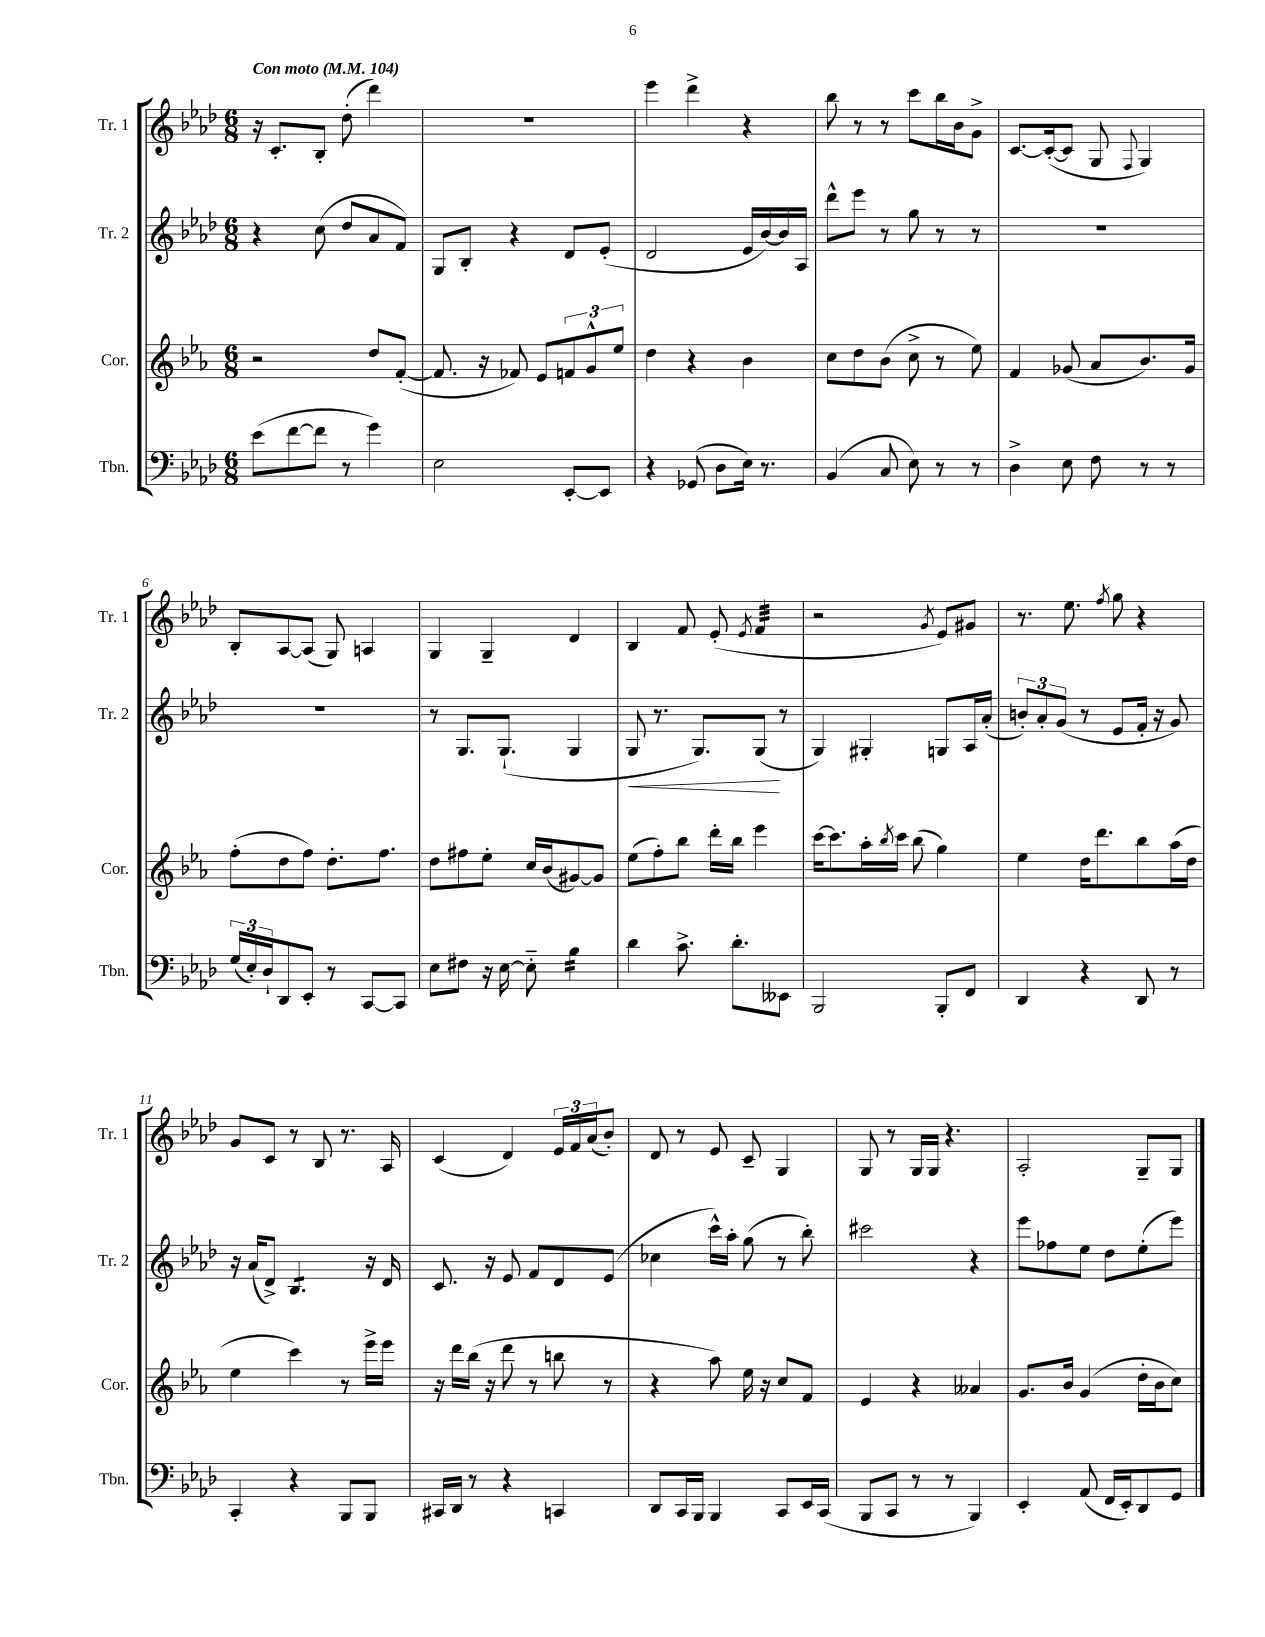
<<
\new StaffGroup <<
\new Staff = "s0" \with { instrumentName = "Tr. 1" shortInstrumentName = "Tr. 1" } {
    \clef treble \key aes \major \numericTimeSignature \time 6/8 \tempo "Con moto" 4 = 104
    r16 c'8.-. bes8-. des''8-.( des'''4) |
    R2. |
    ees'''4 des'''4-> r4 |
    bes''8 r8 r8 c'''8 bes''16 bes'16 g'8-> |
    c'8.~ c'16~-.( c'8 g8 \appoggiatura { f8 } g4) |
    bes8-. aes8~ aes8( g8) a4 |
    g4 g4-- des'4 |
    bes4 f'8 ees'8-.( \acciaccatura { ees'8 } f'4:32 |
    r2 \acciaccatura { g'8 } ees'8) gis'8 |
    r8. ees''8. \acciaccatura { f''8 } g''8 r4 |
    g'8 c'8 r8 bes8 r8. aes16 |
    c'4( des'4) \tuplet 3/2 { ees'16 f'16 aes'16( } bes'8-.) |
    des'8 r8 ees'8 c'8-- g4 |
    g8 r8 g16 g16 r4. |
    aes2-. g8-- g8 \bar "|." |
}
\new Staff = "s1" \with { instrumentName = "Tr. 2" shortInstrumentName = "Tr. 2" } {
    \clef treble \key aes \major \numericTimeSignature \time 6/8
    r4 c''8( des''8 aes'8 f'8) |
    g8 bes8-. r4 des'8 ees'8-.( |
    des'2 ees'16 bes'16~) bes'16 aes16 |
    des'''8-^ ees'''8 r8 g''8 r8 r8 |
    R2. |
    R2. |
    r8 g8. g8.-!( g4 |
    g8\< r8. g8.) g8\!( r8 |
    g4) gis4-. g8 aes16 aes'16-.( |
    \tuplet 3/2 { b'8-.) aes'8-. g'8( } r8 ees'8 f'16-. r16 g'8) |
    r16 aes'16( des'8->) bes4.:8 r16 des'16 |
    c'8. r16 ees'8 f'8 des'8 ees'8( |
    ces''4 c'''16-^) aes''16-. g''8( r8 bes''8-.) |
    cis'''2 r4 |
    ees'''8 fes''8 ees''8 des''8 ees''8-.( ees'''8) \bar "|." |
}
\new Staff = "s2" \with { instrumentName = "Cor." shortInstrumentName = "Cor." } {
    \clef treble \key ees \major \numericTimeSignature \time 6/8
    r2 d''8 f'8~-.( |
    f'8. r16 fes'8) ees'8 \tuplet 3/2 { f'8 g'8-^ ees''8 } |
    d''4 r4 bes'4 |
    c''8 d''8 bes'8( c''8-> r8 ees''8) |
    f'4 ges'8( aes'8 bes'8.) ges'16 |
    f''8-.( d''8 f''8) d''8.-. f''8. |
    d''8 fis''8 ees''8-. c''16 bes'16( gis'8~) gis'8 |
    ees''8( f''8-.) bes''8 d'''16-. bes''16 ees'''4 |
    c'''16~ c'''8. aes''16-. \acciaccatura { bes''8 } c'''16 bes''8( g''4) |
    ees''4 d''16 d'''8. bes''8 aes''16( d''16 |
    ees''4 c'''4) r8 ees'''16-> ees'''16 |
    r16 d'''16 bes''16( r16 d'''8 r8 b''8 r8 |
    r4 aes''8) ees''16 r16 c''8 f'8 |
    ees'4 r4 aeses'4 |
    g'8. bes'16 g'4( d''16-. bes'16 c''8) \bar "|." |
}
\new Staff = "s3" \with { instrumentName = "Tbn." shortInstrumentName = "Tbn." } {
    \clef bass \key aes \major \numericTimeSignature \time 6/8
    ees'8( f'8~ f'8 r8 g'4) |
    ees2 ees,8~-. ees,8 |
    r4 ges,8( des8 ees16) r8. |
    bes,4( c8 ees8) r8 r8 |
    des4-> ees8 f8 r8 r8 |
    \tuplet 3/2 { g16( ees16-.) des16-! } des,8 ees,8-. r8 c,8~ c,8 |
    ees8 fis8 r16 ees16~ ees8-_ bes4:16 |
    des'4 c'8.-> des'8.-. eeses,8 |
    bes,,2 bes,,8-. f,8 |
    des,4 r4 des,8 r8 |
    c,4-. r4 bes,,8 bes,,8 |
    cis,16 des,16 r8 r4 c,4 |
    des,8 c,16 bes,,16 bes,,4 c,8 ees,16 c,16( |
    bes,,8 c,8 r8 r8 bes,,4) |
    ees,4-. aes,8( f,16 ees,16-.) des,8 g,8 \bar "|." |
}
>>
>>
